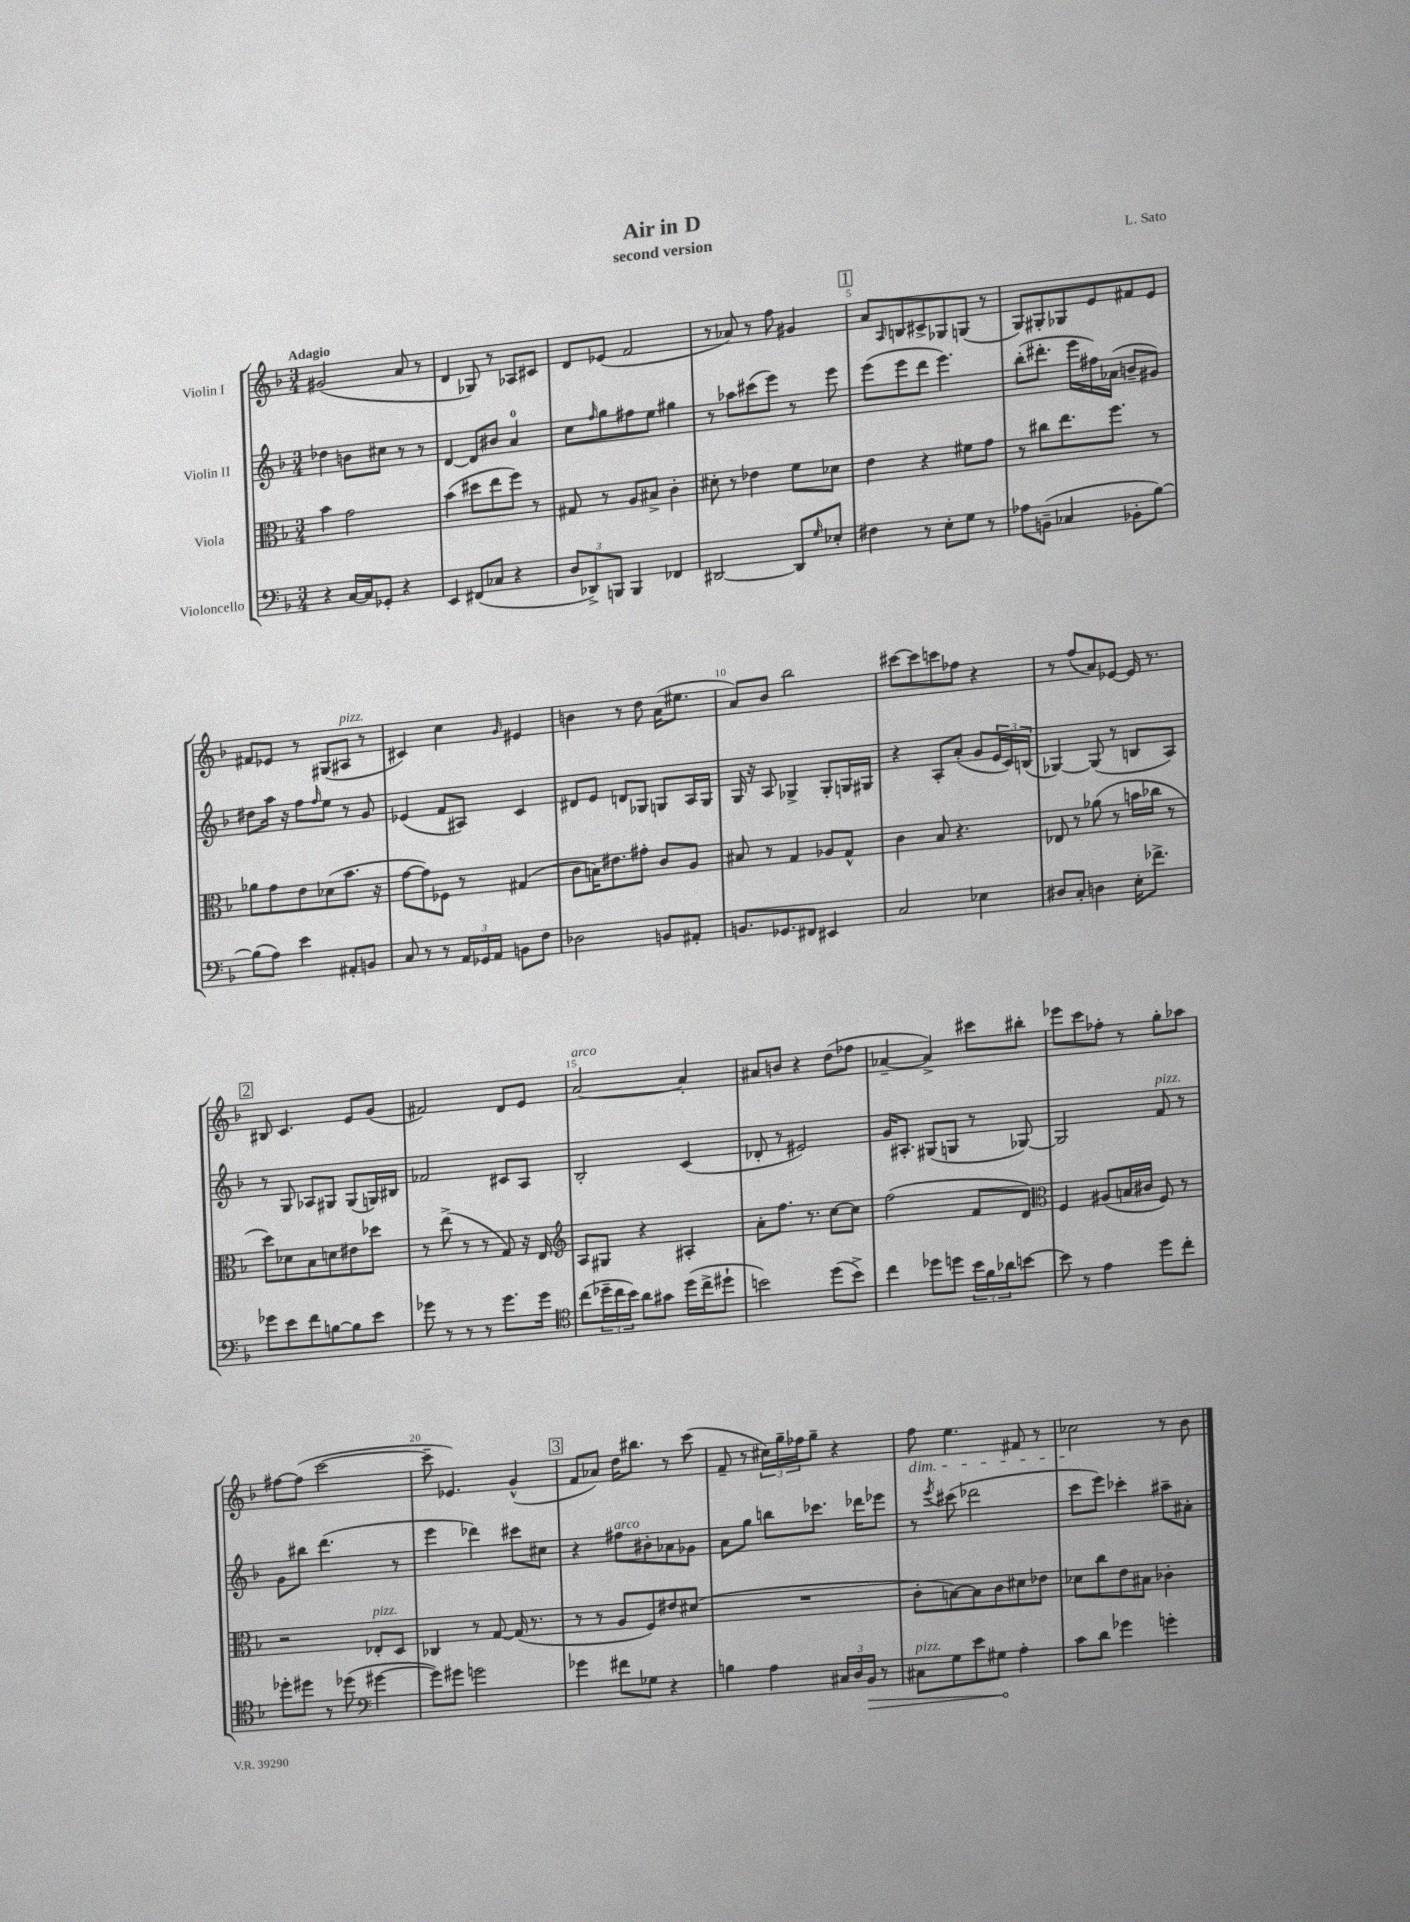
\header { title = "Air in D" composer = "L. Sato" subtitle = "second version" }
<<
\new StaffGroup <<
\new Staff = "s0" \with { instrumentName = "Violin I" } {
    \clef treble \key f \major \numericTimeSignature \time 3/4 \tempo "Adagio"
    gis'2( a'8 r8 |
    d'4 ges8) r8 aes8 cis'8 |
    d'8 ees'8( f'2 |
    r8 aes'8) r8 f''8 gis'4 |
    \mark \markup { \box "1" } a'8 \grace { a16 } b8 cis'8-> ges8 g8( r8 |
    g8) gis8-. ges8 e'8 fis'8 e'8 |
    fis'8 ees'8 r8 gis8( ais8^\markup { \italic "pizz." } r8 |
    cis'4) c''4 \grace { g'16 } eis'4 |
    b'4 r8 d''8 a'16( eis''8. |
    a'8) bes'8 bes''2 |
    cis'''8~ cis'''8 c'''8 fes''8 r4 |
    r8 f''8( a'8) ees'8~ ees'16 r8. |
    \mark \markup { \box "2" } bis8 c'4. e'8 g'8( |
    fis'2) d'8 e'8 |
    a'2~^\markup { \italic "arco" } a'4-. |
    ais'8 b'8 r4 d''8( fes''8 |
    aes'4~-- aes'4->) cis'''8 bis''8-. |
    ees'''8 c'''8 fes''8-. r8 g''8-. aes''8 |
    fis''8~ fis''8( c'''2~ |
    c'''8-- ees'4.) g'4-^( |
    \mark \markup { \box "3" } f'8 aes'8) d''16 bis''8. r8 c'''8( |
    f'8-- r8 \tuplet 3/2 { cis''16) g''16-- fes''16 } g''8-- r4 |
    f''8\dim e''4. fis'8 r8 |
    ces''2\! r8 bes'8 \bar "|." |
}
\new Staff = "s1" \with { instrumentName = "Violin II" } {
    \clef treble \key f \major \numericTimeSignature \time 3/4
    des''4 b'8 cis''8 r8 r8 |
    d'4~ d'8 bis'8 a'4-0 |
    c''8 \grace { f''16 } g''8 fis''8 e''8 gis''4 |
    r8 aes''8 cis'''8( e'''8) r8 e'''8 |
    \mark \markup { \box "1" } e'''8( e'''8 d'''8 e'''4.) |
    bes''8-.( dis'''8.-. e'''16 fis''16) aes'16( b'8-- gis'8) |
    dis''8 a''16 r16 f''8 \grace { f''16 } e''8 r8 g'8 |
    ees'4( f'8 ais8) c'4 |
    dis'8 e'8 d'8 ges8 g8 a16 g16 |
    g16 r16 a8 ges4-> ges8-. g16 gis16 |
    r4 a8-. a'8-.( g'8 \tuplet 3/2 { e'16 c'16) b16( } |
    ges4~) ges8( r8 b8 a8) |
    \mark \markup { \box "2" } r8 g8 aes8 gis8 gis8( g16) bis16 |
    fes'2 cis'8 a8 |
    bes2-. c'4( |
    des'8-. r8 eis'2) |
    g'16 ais8.-. gis8( g8 r8 ges8~) |
    ges2 f'8^\markup { \italic "pizz." } r8 |
    g'8 bis''8 d'''4.( r8 |
    e'''4 des'''4) cis'''8 cis''8 |
    \mark \markup { \box "3" } r4 fis''8^\markup { \italic "arco" } bis'8-. aes'8 ges'8 |
    a'8 g''8 b''8 ces'''8. des'''16 ees'''8 |
    r8 \acciaccatura { e'''8 } cis'''8( des'''2 |
    c'''8 e'''8) ces'''4-. ais''8-- ais'8-. \bar "|." |
}
\new Staff = "s2" \with { instrumentName = "Viola" } {
    \clef alto \key f \major \numericTimeSignature \time 3/4
    bes'4 g'2 |
    bes'4( dis''8 e''8 f''8) r8 |
    gis8 r8 a8 bis8-> c'4-. |
    dis'8-. r8 ees'4 f'8 des'8 |
    \mark \markup { \box "1" } e'4 r4 fis'8 g'8 |
    r8 cis''8 e''8. f''8. r8 |
    aes'8 g'8 e'8 des'8( bes'8. r16 |
    g'8~ g'8) fes8 r8 gis4( |
    c'8 b16) eis'8. gis'8-. c'8 a8 |
    bis8 r8 g4 aes8 g8-^ |
    c'4 bes8 r4. |
    ees8 r8 aes'8( r8 b'16 ces''16 r8 |
    \mark \markup { \box "2" } d''8) des'8 bes8 d'8 eis'8 des''8 |
    r8 e''8->( r8 r8 g8) r16 e16 |
    \clef treble a8 gis8 r4 ais4-. |
    a'8-. f''8. r8. c''8~ c''8 |
    f''2( f'8 d'8) |
    \clef alto f4 ais8( b16 cis'16 f8) r8 |
    r2 ees8-.^\markup { \italic "pizz." } d8 |
    ces4 r8 g8~ g16( r8. |
    \mark \markup { \box "3" } r8 r8 a8 f8) eis'8 dis'8( |
    R2. |
    c'8-. b8~) b8 c'8 dis'8 ees'8 |
    des'8 c''8 e'8 bis8 ces'4-. \bar "|." |
}
\new Staff = "s3" \with { instrumentName = "Violoncello" } {
    \clef bass \key f \major \numericTimeSignature \time 3/4
    r4 c16~ c16 ges,8-. r4 |
    e,4 fis,8( ces8 r4 |
    \tuplet 3/2 { d8 des,8->) b,,8 } b,,4 fes,4 |
    dis,2~ dis,8 \grace { g16 } ees8-. |
    \mark \markup { \box "1" } fis4 r8 e8-. g8 r8 |
    aes8 b,8--( ces4 bes,8-. bes8~) |
    bes8( a8) e'4 ais,8-. b,8 |
    c8 r8 r8 \tuplet 3/2 { a,16 ges,16 a,16 } b,8 f8 |
    des2 b,8 ais,8-. |
    b,8. ges,8. fis,8 eis,4 |
    c2 ees4 |
    dis8 c8-. d4 e16-. fes'8.-> |
    \mark \markup { \box "2" } ges'8 e'8 f'8 b8~ b8 e'8 |
    ges'8 r8 r8 r8 ges'8. ges'16 |
    \clef tenor c''8( \tuplet 3/2 { des''16-- c''16 bes'16) } a'8 gis'8 des''16( c''16-> dis''8-! |
    b'2) d''8( b'8->) |
    c''4 des''8 d''8 \tuplet 3/2 { bes'16 f'16 aes'16 } b'8~ |
    b'8 r8 e'4 d''8 c''8-. |
    des''8-. dis''8 r8 des''8( \clef bass gis'4~ |
    gis'8) gis'8 g'2 |
    \mark \markup { \box "3" } ges'4 fis'8 ges8 r4 |
    b4 a4 \tuplet 3/2 { cis16 d16 \once \override Hairpin.circled-tip = ##t bes,16\> } r8 |
    cis8^\markup { \italic "pizz." } g8 e'8 gis8\! a4-. |
    c'8 d'8 ges'4 g'4-. \bar "|." |
}
>>
>>
\layout { \context { \Score \override BarNumber.break-visibility = ##(#f #t #t) barNumberVisibility = #(every-nth-bar-number-visible 5) } }
